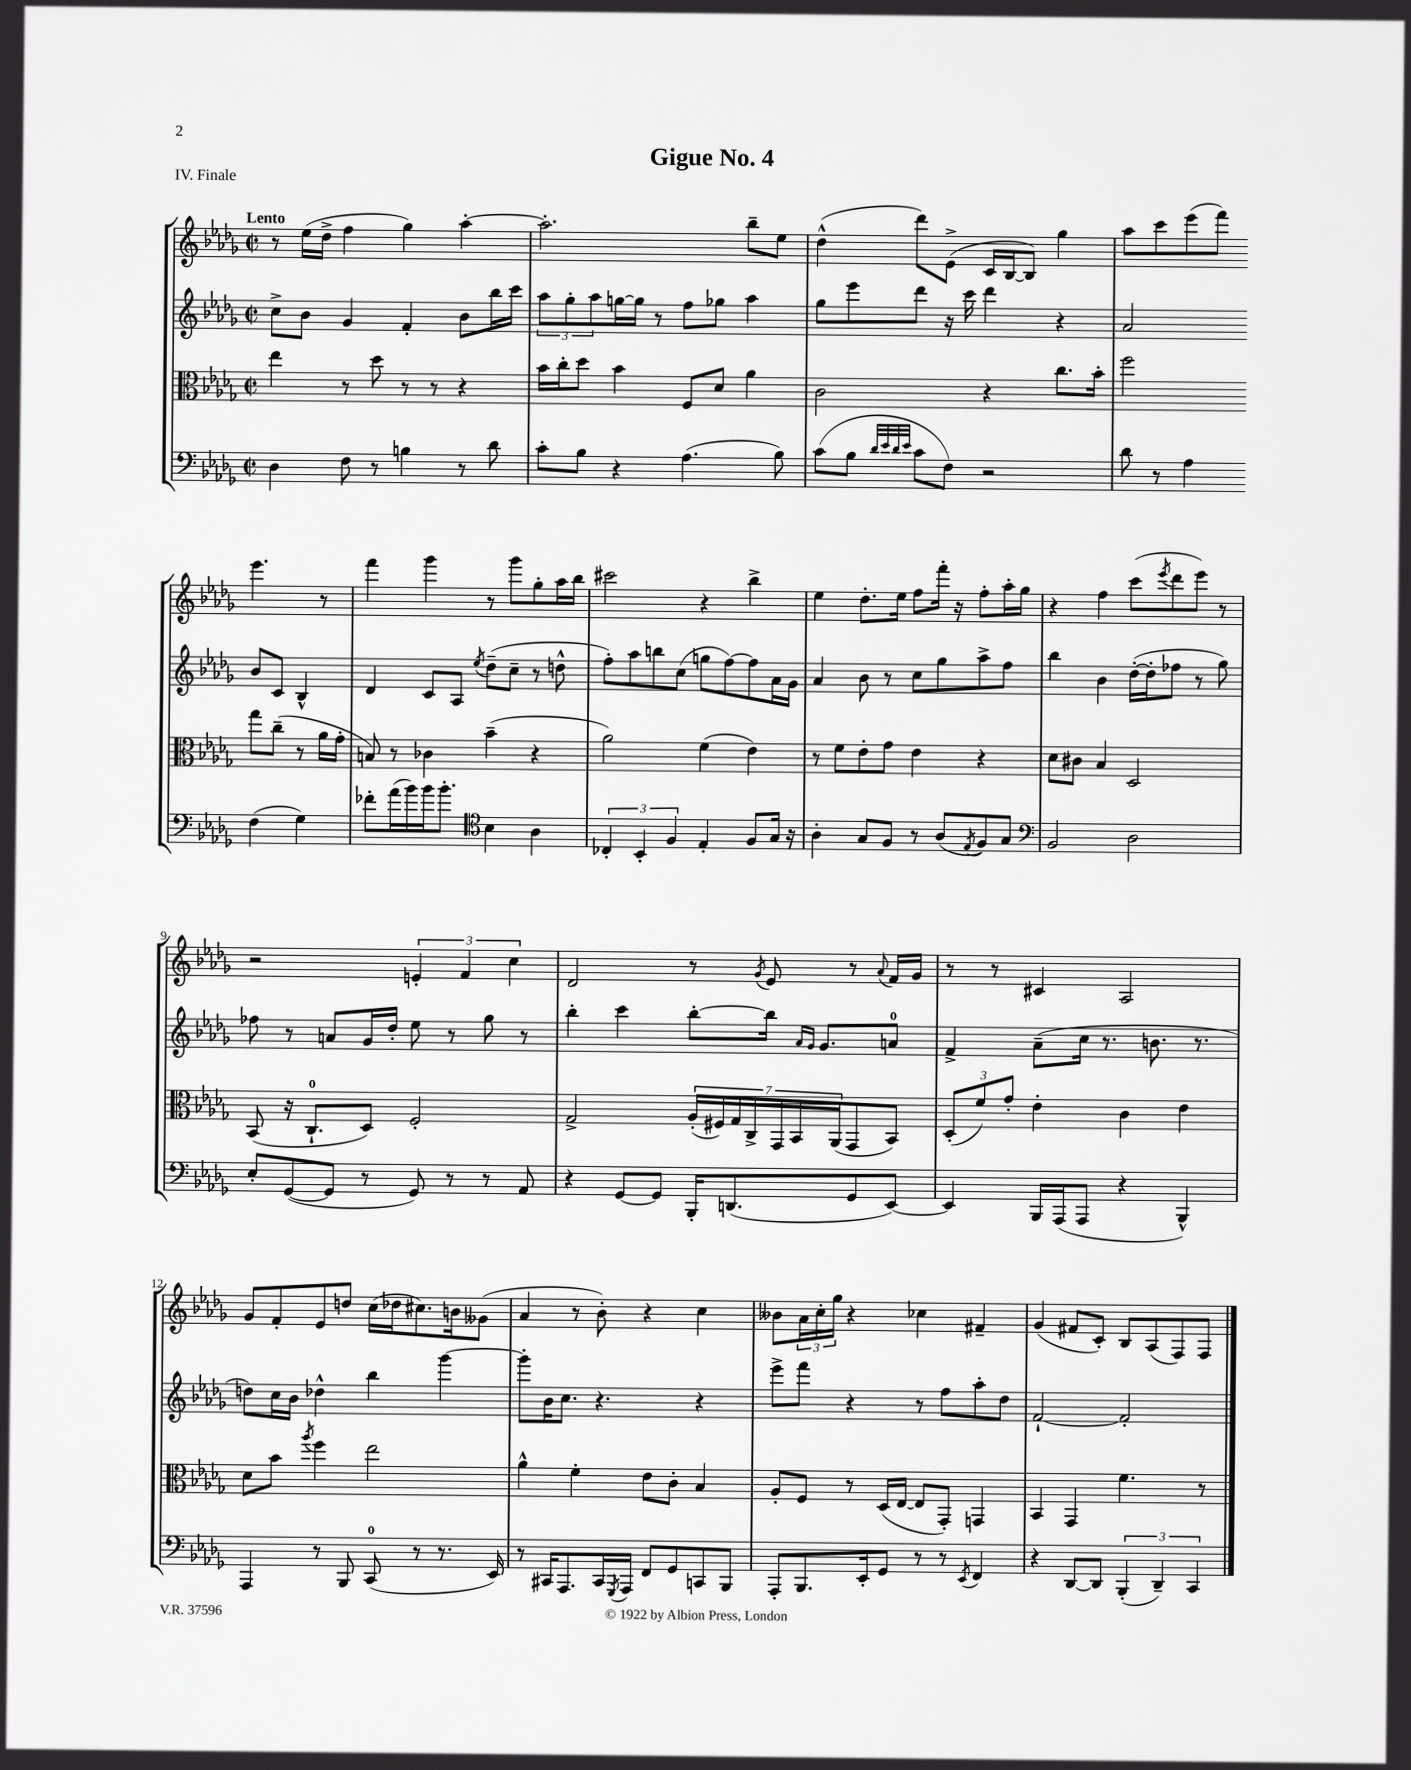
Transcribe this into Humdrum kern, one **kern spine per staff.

**kern	**kern	**kern	**kern
*part4	*part3	*part2	*part1
*staff4	*staff3	*staff2	*staff1
*clefF4	*clefC3	*clefG2	*clefG2
*k[b-e-a-d-g-]	*k[b-e-a-d-g-]	*k[b-e-a-d-g-]	*k[b-e-a-d-g-]
*M2/2	*M2/2	*M2/2	*M2/2
*met(c|)	*met(c|)	*met(c|)	*met(c|)
=1	=1	=1	=1
!	!	!	!LO:TX:a:B:t=Lento
4D-\	4ee-\	8cc^\L	8r
.	.	8b-\J	(16ee-\LL
.	.	.	16dd-^\JJ
8F\	8r	4g-/	4ff\
8r	8dd-\	.	.
4Bn\	8r	4f'/	4gg-\)
.	8r	.	.
8r	4r	8b-\L	[4aa-'\
8d-\	.	16bb-\L	.
.	.	16ccc\JJ	.
=2	=2	=2	=2
8c'\L	16b-\LL	12aa-\L	2.aa-'\]
.	16cc'\J	.	.
.	.	12gg-'\	.
8B-\J	8dd-\J	.	.
.	.	12aa-\	.
4r	4b-\	[16ggn\L	.
.	.	16gg\JJ]	.
.	.	8r	.
(4.A-\	8F/L	8ff\L	.
.	8d-/J	8gg-X\J	.
.	4a-\	4aa-\	8bb-~\L
8B-\)	.	.	8ee-\J
=3	=3	=3	=3
(8c\L	2c\	8gg-\L	(4dd-^^\
8B-\J	.	8eee-\	.
32qqd-/LLL	.	.	.
32qqe-/	.	.	.
32qqd-/	.	.	.
32qqe-/JJJ	.	.	.
8c\L	.	8ddd-\J	8ddd-\L)
8F\J)	.	16r	(8e-^\J
.	.	16ccc\	.
2r	4r	4ddd-\	16c/LL
.	.	.	[16B-/J
.	.	.	8B-/J])
.	8.cc\L	4r	4gg-\
.	16b-'\Jk	.	.
=4	=4	=4	=4
8d-\	2ff\	2a-/	8aa-\L
8r	.	.	8ccc\
4A-\	.	.	(8eee-\
.	.	.	8fff\J)
(4F\	8gg-\L	8b-/L	4.eee-\
.	(8cc~\J	8c/J	.
4G-\)	8r	4B-^^/	.
.	16a-\LL	.	8r
.	16g-'\JJ	.	.
!!LO:LB:g=z
=5	=5	=5	=5
8f-X'\L	8Bn/)	4d-/	4fff\
(16a-\L	8r	.	.
16b-\)	.	.	.
16b-\J	4c-X\	8c/L	4ggg-\
8.b-'\J	.	.	.
.	.	8A-/J	.
*clefC4	*	*	*
.	.	8qee-/	.
4B-\	(4b-~\	(8dd-~\L	8r
.	.	8cc~\J	8ggg-\L
4A-\	4r	8r	8gg-'\
.	.	8ddn^^\	16aa-\L
.	.	.	16bb-\JJ
=6	=6	=6	=6
6C-X'/	2a-\)	8ff'\L)	2ccc#X\
.	.	8aa-\	.
6BB-'/	.	.	.
.	.	8bbn\	.
6F/	.	.	.
.	.	(8cc\J	.
4E-'/	(4f\	8ggn\L	4r
.	.	[8ff\)	.
8F/L	4e-\)	8ff\]	4bb-^\
16G-/Jk	.	16a-\L	.
16r	.	16g-\JJ	.
=7	=7	=7	=7
4A-'\	8r	4a-/	4ee-\
.	8f\L	.	.
8G-/L	8e-'\	8b-\	8.dd-'\L
8F/J	8g-\J	8r	.
.	.	.	16ee-\Jk
8r	4e-\	8cc\L	8ff\L
(8A-/L	.	8gg-\	16fff'\Jk
.	.	.	16r
8qE-/	.	.	.
8F/)	4r	8aa-^\	8ff'\L
8G-/J	.	8ff\J	16aa-'\L
.	.	.	16gg-\JJ
=8	=8	=8	=8
*clefF4	*	*	*
2BB-/	8d-\L	4bb-\	4r
.	8c#X\J	.	.
.	4B-/	4b-\	4ff\
2D-\	2D-/	([16dd-'\LL	(8ccc\L
.	.	16dd-'\J]	.
.	.	.	8qeee-/
.	.	8ff-X\J	8ddd-\
.	.	8r	8eee-\J)
.	.	8gg-\)	8r
!!LO:LB:g=z
=9	=9	=9	=9
8E-'/L	(8BB-/	8ff-X\	2r
([8GG-/	16r	8r	.
.	8.C`/L	.	.
8GG-/J]	.	8an/L	.
8r	8D-/J)	16g-/L	.
.	.	16dd-'/JJ	.
8GG-/)	2F'/	8ee-\	6en'/
8r	.	8r	.
.	.	.	6f/
8r	.	8gg-\	.
.	.	.	6cc\
8AA-/	.	8r	.
=10	=10	=10	=10
4r	2G-^/	4bb-'\	2d-/
[8GG-/L	.	4ccc\	.
8GG-/J]	.	.	.
16BBB-'/KL	(28A-'/LL	[8bb-'\L	8r
.	28F#X/)	.	.
(8.DDn/	.	.	.
.	28G-/	.	.
.	28C^/	.	.
.	.	.	8qg-/
.	.	16bb-\Jk]	8e-/
.	28GG-/	.	.
.	28BB-/	.	.
.	.	16qqa-/LL	.
.	.	16qqg-/JJ	.
.	.	8.g-/L	.
.	(28AA-/J	.	.
8GG-/	8GG-/	.	8r
.	.	.	8qqa-/
[8EE-/J)	8BB-/J)	8an/J	16f/LL
.	.	.	16g-/JJ
=11	=11	=11	=11
4EE-/]	(12D-'/L	4f^/	8r
.	12f/)	.	.
.	.	.	8r
.	12g-'/J	.	.
16BBB-/LL	4e-'\	(8a-~\L	4c#X/
(16AAA-/J	.	.	.
8AAA-/J	.	16cc\Jk	.
.	.	8.r	.
4r	4c\	.	2A-/
.	.	8.bn\	.
4BBB-^^/)	4e-\	.	.
.	.	8.r	.
!!LO:LB:g=z
=12	=12	=12	=12
4AAA-/	8d-\L	8ddn\L)	8g-/L
.	8b-\J	16cc\L	8f'/
.	.	16b-\JJ	.
.	8qaa-/	.	.
8r	4ff\	4dd-X^^\	8e-/
8BBB-/	.	.	8ddn/J
(8CC/	2ee-\	4bb-\	(16cc\LL
.	.	.	16dd-X\J
8r	.	.	8.cc#X\)
8.r	.	[4ggg-\	.
.	.	.	16bn\k
.	.	.	(8g--X\J
16EE-/)	.	.	.
=13	=13	=13	=13
8r	4a-^^\	8ggg-'\L]	4a-/
16CC#X/KL	.	16b-\K	.
8.AAA-/	.	8.cc\J	.
.	4f'\	.	8r
16CC#/L	.	4.r	8b-'\)
8qGGG-/	.	.	.
16AAA-/JJ	.	.	.
8FF/L	8e-\L	.	4r
8GG-/	8c'\J	.	.
8CCn/	4B-/	4r	4cc\
8BBB-/J	.	.	.
=14	=14	=14	=14
8AAA-'/L	8A-'/L	8eee-^\L	8b--X\L
8.BBB-/	8F/J	8fff\J	24a-\L
.	.	.	24cc'\
.	.	.	24gg-\JJ
.	8r	4r	4r
16EE-'/k	.	.	.
8GG-/J	(16D-/LL	.	.
.	[16E-/JJ	.	.
8r	8E-/L]	8r	4cc-X\
8r	8GG-'/J)	8ff\L	.
8qEE-/	.	.	.
4FF/	4GGn/	8aa-'\	4f#X~/
.	.	8dd-\J	.
=15	=15	=15	=15
4r	4BB-/	[2f`/	(4g-/
[8DD-/L	4GG-/	.	8f#X/L
8DD-/J]	.	.	8c'/J)
(6BBB-'/	4.f\	2f'/]	8B-/L
.	.	.	(8A-/
6DD-~/)	.	.	.
.	.	.	8F/)
6CC/	.	.	.
.	8r	.	8F/J
==	==	==	==
*-	*-	*-	*-
